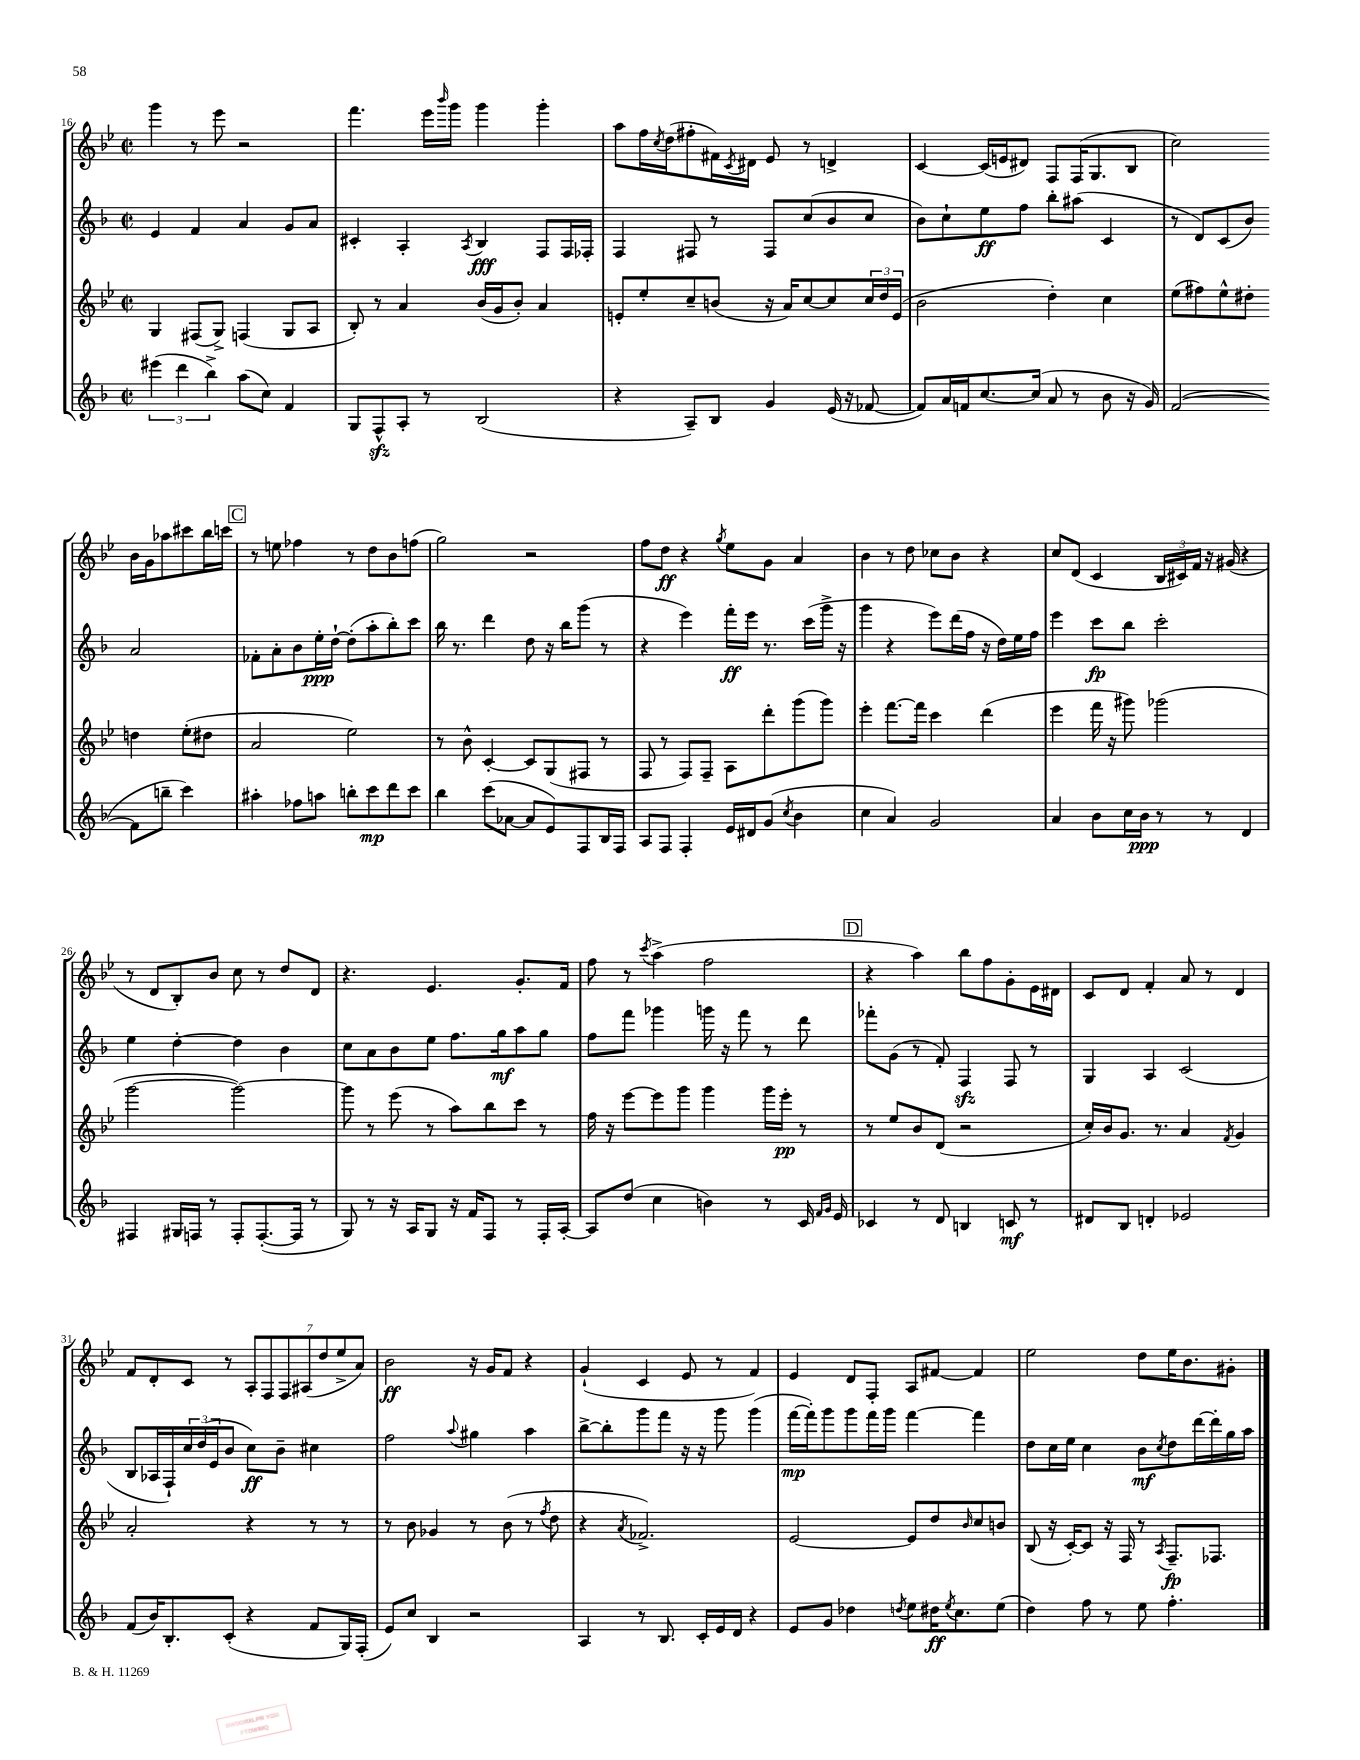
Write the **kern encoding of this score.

**kern	**kern	**kern	**kern
*staff4	*staff3	*staff2	*staff1
*clefG2	*clefG2	*clefG2	*clefG2
*k[b-]	*k[b-e-]	*k[b-]	*k[b-e-]
*M2/2	*M2/2	*M2/2	*M2/2
*met(c|)	*met(c|)	*met(c|)	*met(c|)
(6eee#	4G	4e	4ggg
6ddd	.	.	.
.	(8F#	4f	8r
6bb-^)	.	.	.
.	8G^)	.	8eee-
(8aa	(4F	4a	2r
8cc)	.	.	.
4f	8G	8g	.
.	8A	8a	.
=	=	=	=
8G	8B-')	4c#'	4.fff
8F^^	8r	.	.
8A'	4a	4A'	.
8r	.	.	16eee-
.	.	.	16qqbbb-
.	.	.	16ggg
.	.	8qA	.
(2B-	(16b-	4B-	4ggg
.	16g	.	.
.	8b-')	.	.
.	4a	8F	4ggg'
.	.	16F	.
.	.	16F-'	.
=	=	=	=
4r	8e'	4F	8aa
.	8ee-'	.	16ff
.	.	.	8qcc
.	.	.	(16dd
8A~)	8cc~	8F#	8ff#'
8B-	(8b	8r	16f#)
.	.	.	8qc
.	.	.	16d#
4g	16r	8F#	8e-
.	16a)	.	.
.	[8cc	(8cc	8r
(16e	8cc]	8b-	4d^
16r	.	.	.
[8f-	24cc	8cc	.
.	24dd	.	.
.	(24e	.	.
=	=	=	=
8f-])	2b-	8b-)	[4c
16a	.	8cc`	.
16f	.	.	.
[8.cc	.	8ee	(16c]
.	.	.	16e
.	.	8ff	8d#)
(16cc]	.	.	.
8a	4dd')	8bb-'	8F
8r	.	(8aa#	(16F
.	.	.	8.G
8b-	4cc	4c	.
16r	.	.	8B-
16g)	.	.	.
=	=	=	=
([2f	(8ee-	8r	2cc)
.	8ff#)	8d)	.
.	8ee-^^	(8c	.
.	8dd#'	8b-)	.
8f]	4dd	2a	16b-
.	.	.	16g
8bb~	.	.	8aa-
4ccc)	(8ee-'	.	8ccc#
.	8dd#	.	16bb-
.	.	.	16ccc
=	=	=	=
4aa#'	2a	8f-'	8r
.	.	8a'	8ee
8ff-	.	8b-	4ff-
8aa	.	16ee'	.
.	.	[16dd`	.
8bb'	2ee-)	(8dd']	8r
8ccc	.	8aa'	8dd
8ddd	.	8bb-')	8b-
8ccc	.	8ccc	(8ff
=	=	=	=
4bb-	8r	16bb-	2gg)
.	.	8.r	.
.	8b-^^	.	.
(8ccc	[4c'	4ddd	.
[8a-	.	.	.
8a-]	8c]	8dd	2r
8e)	(8G	16r	.
.	.	16bb-	.
8F	8F#	(8ggg	.
16B-	8r	8r	.
16F	.	.	.
=	=	=	=
8A	8F	4r	8ff
8F	8r	.	8dd
4F'	8F)	4eee)	4r
.	8F~	.	.
.	.	.	8qgg
16e	8A	16fff'	8ee-
16d#	.	16eee	.
(8g	8ddd'	8.r	8g
8qcc	.	.	.
4b-	(8ggg	.	4a
.	.	(16ccc	.
.	8ggg)	16ggg^	.
.	.	16r	.
=	=	=	=
4cc	4eee-'	4ggg	4b-
4a)	[8.fff	4r	8r
.	.	.	8dd
.	16fff]	.	.
2g	4ccc	8eee)	8cc-
.	.	(16ddd	8b-
.	.	16ff	.
.	(4ddd	16r	4r
.	.	16dd)	.
.	.	16ee	.
.	.	16ff	.
=	=	=	=
4a	4eee-	4eee	8cc
.	.	.	(8d
8b-	16fff	8ccc	4c
.	16r	.	.
16cc	8ggg#)	8bb-	.
16b-	.	.	.
8r	(2ggg-	2ccc'	24B-
.	.	.	24c#)
.	.	.	24f
8r	.	.	16r
.	.	.	(16g#
4d	.	.	4r
=	=	=	=
4F#	[2ggg	4ee	8r
.	.	.	8d
16G#	.	[4dd'	8B-')
16F	.	.	.
8r	.	.	8b-
8F'	2ggg_)	4dd]	8cc
([8.F'	.	.	8r
.	.	4b-	8dd
16F]	.	.	.
8r	.	.	8d
=	=	=	=
8G)	8ggg]	8cc	4.r
8r	8r	8a	.
16r	(8eee-	8b-	.
16A	.	.	.
8G	8r	8ee	4.e-
16r	8aa)	8.ff	.
16f	.	.	.
8F	8bb-	.	.
.	.	16gg	.
8r	8ccc	8aa	8.g'
16F'	8r	8gg	.
[16A'	.	.	16f
=	=	=	=
8A]	16ff	8ff	8ff
.	16r	.	.
(8dd	[8eee-	8fff	8r
.	.	.	8qccc
4cc	8eee-]	4ggg-	(4aa^
.	8ggg	.	.
4b)	4ggg	16ggg	2ff
.	.	16r	.
.	.	8fff	.
8r	16ggg	8r	.
.	16eee-'	.	.
16c	8r	8ddd	.
16qqf	.	.	.
16qqg	.	.	.
16e	.	.	.
=	=	=	=
4c-	8r	8fff-'	4r
.	8ee-	(8g	.
8r	8b-	8r	4aa)
8d	(8d	8f')	.
4B	2r	4F	8bb-
.	.	.	8ff
8c	.	8F	8g'
8r	.	8r	16e-
.	.	.	16d#
=	=	=	=
8d#	16cc')	4G	8c
.	16b-	.	.
8B-	8.g	.	8d
4d'	.	4A	4f'
.	8.r	.	.
2e-	4a	(2c	8a
.	.	.	8r
.	8qf	.	.
.	4g	.	4d
=	=	=	=
(8f	2a'	8B-	8f
16b-)	.	16A-	8d'
8.B-'	.	16F`)	.
.	.	24cc	8c
.	.	(24dd	.
.	.	24e	.
(8c'	.	8b-	8r
4r	4r	8cc)	14A'
.	.	.	14F
.	.	8b-~	.
.	.	.	14F
.	.	.	(14A#
8f	8r	4cc#	.
.	.	.	14dd
.	.	.	14ee-^
16G)	8r	.	.
.	.	.	14a)
(16F'	.	.	.
=	=	=	=
8e)	8r	2ff	2b-
8cc	8b-	.	.
4B-	4g-	.	.
.	.	8qqaa	.
2r	8r	4gg#	16r
.	.	.	16g
.	(8b-	.	8f
.	8r	4aa	4r
.	8qff	.	.
.	8dd	.	.
=	=	=	=
4A	4r	[8bb-^	(4g`
.	.	8bb-']	.
.	8qa	.	.
8r	2.f-^)	8ggg	4c
8.B-	.	8fff	.
.	.	16r	8e-
16c'	.	16r	.
16e	.	8ggg	8r
16d	.	.	.
4r	.	(4ggg	4f)
=	=	=	=
8e	[2e-	[16fff	4e-
.	.	16fff'])	.
8g	.	8ggg	.
4dd-	.	8ggg	8d
.	.	16fff	8F'
.	.	16ggg	.
8qdd	.	.	.
8ee	8e-]	[4fff	8A
16dd#	8dd	.	[8f#
8qee	.	.	.
8.cc	.	.	.
.	16qqb-	.	.
.	8cc	4fff]	4f#]
(8ee	8b	.	.
=	=	=	=
4dd)	(8B-	8dd	2ee-
.	16r	16cc	.
.	[16c')	16ee	.
8ff	8c]	4cc	.
8r	16r	.	.
.	16F	.	.
8ee	8r	8b-	8dd
.	8qA	8qcc	.
4.ff'	8.F~	8dd	16ee-
.	.	.	8.b-
.	.	[16ddd	.
.	8.F-	16ddd']	.
.	.	16gg	8g#'
.	.	16aa	.
==	==	==	==
*-	*-	*-	*-
